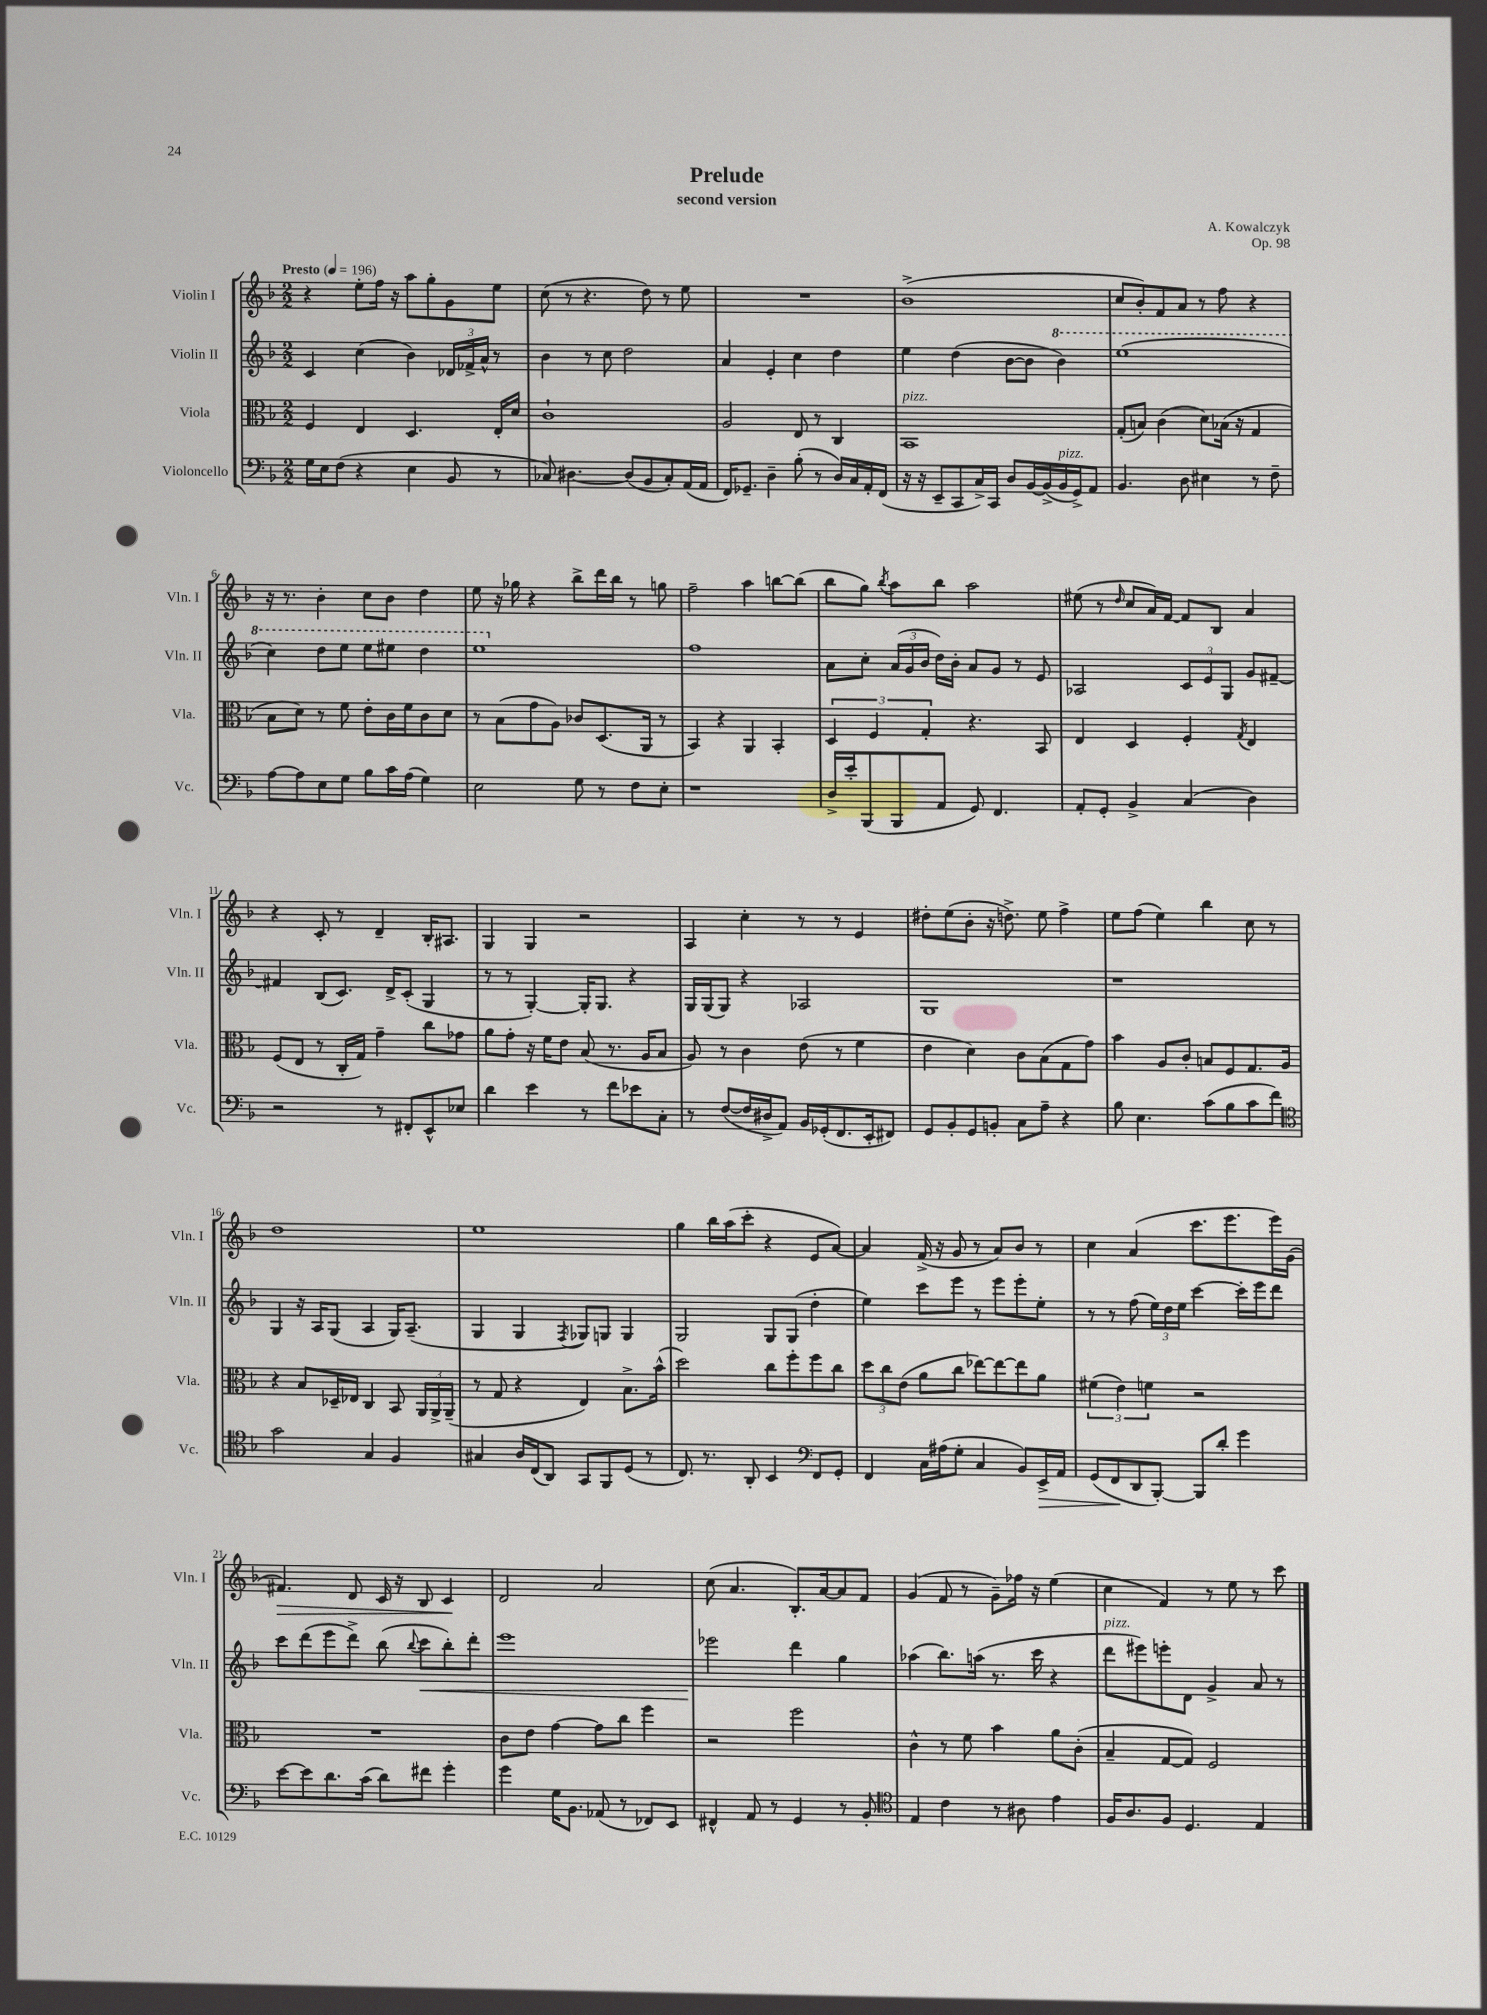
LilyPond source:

\header { title = "Prelude" composer = "A. Kowalczyk" subtitle = "second version" opus = "Op. 98" }
<<
\new StaffGroup <<
\new Staff = "s0" \with { instrumentName = "Violin I" shortInstrumentName = "Vln. I" } {
    \clef treble \key f \major \numericTimeSignature \time 2/2 \tempo "Presto" 4 = 196
    \autoBeamOff r4 e''8[-. f''16] r16 a''8[ g''8-. g'8 e''8] |
    c''8( r8 r4. d''8) r8 e''8 |
    R1 |
    bes'1->( |
    c''8[ bes'8-.) f'8 a'8] r8 f''8 r4 |
    r16 r8. bes'4-. c''8[ bes'8] d''4 |
    e''8 r16 ges''16 r4 bes''8[-> d'''16 bes''16] r8 g''8 |
    f''2-- a''4 b''8[~ b''8]( |
    bes''8[ g''8]) \acciaccatura { bes''8 } a''8[ bes''8] a''2 |
    eis''8( r8 \grace { d''16 } c''8[ a'16) f'16]~ f'8[ bes8] a'4 |
    r4 c'8-. r8 d'4-- bes16[-. ais8.] |
    g4 g4 r2 |
    a4 c''4-. r8 r8 e'4 |
    dis''8[-. e''8( bes'8]-. r16 d''8.->) e''8 f''4-> |
    e''8[ f''8]( e''4) bes''4 c''8 r8 |
    d''1 |
    e''1 |
    g''4 bes''16[ a''16( c'''8]-. r4 e'8[ a'8]~) |
    a'4 f'16->( r16 g'8 r8 a'8[) bes'8] r8 |
    c''4 a'4( c'''8.[ e'''8. e'''16) g'16]( |
    fis'4.\>) d'8 c'16 r16 bes8 c'4\! |
    d'2 a'2 |
    c''8( a'4. bes8.[-.) a'16~ a'8 f'8] |
    g'4( f'8 r8 g'8[--) fes''16] r16 e''4( |
    c''4 f'4) r8 e''8 r8 c'''8 \bar "|." |
}
\new Staff = "s1" \with { instrumentName = "Violin II" shortInstrumentName = "Vln. II" } {
    \clef treble \key f \major \numericTimeSignature \time 2/2
    \autoBeamOff c'4 c''4( bes'4) \tuplet 3/2 { des'16[ fes'16-> a'16]-^ } r8 |
    bes'4 r8 c''8 d''2 |
    a'4 e'4-. c''4 d''4 |
    e''4 d''4( bes'8[~ bes'8] \ottava #1 bes''4) |
    e'''1( |
    c'''4) d'''8[ e'''8] e'''8[ eis'''8] d'''4 |
    e'''1 \ottava #0 |
    f''1 |
    a'8[ c''8]-. \tuplet 3/2 { a'16[( g'16 bes'16] } d''16[) bes'16]-. a'8[ g'8] r8 e'8 |
    aes2 \tuplet 3/2 { c'8[ e'8 g8] } g'8[ fis'8]~-- |
    fis'4 bes8[( c'8.]) d'16[-> c'8]-.( g4 |
    r8 r8 g4~-.) g16[-. g8.] r4 |
    g16[ g16( g8]) r4 aes2 |
    g1 |
    r1 |
    g4 r16 a16[ g8]( a4 g16[) a8.]--( |
    g4 g4 \acciaccatura { f8 } ges8[) g8] g4 |
    g2 g8[ g8]( d''4-. |
    e''4) c'''8[ e'''8] r8 e'''8[ e'''8-. e''8]-. |
    r8 r8 f''8( \tuplet 3/2 { e''16[) d''16 e''16] } c'''4~ c'''16[-. e'''16 d'''8] |
    c'''8[ d'''8( e'''8 d'''8]->) bes''8( \appoggiatura { bes''8 } c'''8[\< bes''8-.) d'''8]-. |
    e'''1 |
    ees'''2\! d'''4 g''4 |
    aes''4( bes''8.[) a''16]( r8. c'''16 r4 |
    d'''8[^\markup { \italic "pizz." } eis'''8) e'''8-. d'8] g'4-> a'8 r8 \bar "|." |
}
\new Staff = "s2" \with { instrumentName = "Viola" shortInstrumentName = "Vla." } {
    \clef alto \key f \major \numericTimeSignature \time 2/2
    \autoBeamOff f4 e4 d4. e16[-. d'16] |
    c'1-! |
    a2 e8 r8 c4 |
    bes,1^\markup { \italic "pizz." } |
    g8[-.( b8]) c'4( d'8[) bes16]( r16 g4 |
    bes8[ d'8]) r8 f'8 e'8[-. c'16 f'16 c'8 d'8] |
    r8 bes8[( g'8 a8]) ces'8[ d8.( a,16] r8 |
    bes,4) r4 a,4 bes,4-. |
    \tuplet 3/2 { d4 f4 g4-. } r4. bes,8 |
    e4 d4 f4-. \acciaccatura { g8 } e4 |
    f8[( e8] r8 c16[-. g16]) g'4-- c''8[ ges'8] |
    a'8[ g'8]-. r16 f'16[ e'8] bes8( r8. a16[ bes8] |
    a8) r8 c'4 e'8( r8 f'4 |
    e'4 d'4) c'8[ bes8( g8 g'8]) |
    bes'4 a8[ c'8]-. b8[ f8 g8. a16] |
    r4 bes8[ des16-- ees16] c4 bes,8 \tuplet 3/2 { a,16[ a,16-> a,16]--( } |
    r8 g8 r4 e4) bes8.[-> bes'16]-^( |
    d''2) c''8[ f''8-. f''8 c''8] |
    \tuplet 3/2 { d''8[ c''8 e'8]( } a'8[ c''8] ees''8[~) ees''8~ ees''8 a'8] |
    \tuplet 3/2 { fis'4( e'4) f'4 } r2 |
    R1 |
    c'8[ e'8] g'4~ g'8[ c''8] f''4 |
    r2 f''2 |
    c'4-^ r8 f'8 bes'4 a'8[ c'8]-.( |
    bes4-- g8[~ g8]) f2 \bar "|." |
}
\new Staff = "s3" \with { instrumentName = "Violoncello" shortInstrumentName = "Vc." } {
    \clef bass \key f \major \numericTimeSignature \time 2/2
    \autoBeamOff g16[ e16 f8]( r4 e4 bes,8 r8 |
    ces8) dis4.~ dis8[( bes,8 ces8-.) a,16( a,16] |
    f,16[) ges,8.]-- d4-- bes8-.( r8 d16[) c16 a,16-. f,16]( |
    r16 r16 e,8[-- c,8 c16->) c,16] d8[ bes,16~ bes,16->( bes,16^\markup { \italic "pizz." } g,16->) a,8] |
    bes,4. d8 eis4 r8 f8-- |
    a8[~ a8 e8 g8] bes8[ c'16 a16]( g4) |
    e2 g8 r8 f8[ e8]-. |
    r1 |
    d16[-> e'16-. bes,,8( bes,,8 a,8] g,8) f,4. |
    a,8[-. g,8]-. bes,4-> c4( d4) |
    r2 r8 fis,8[-. e,8-^ ees8] |
    d'4 e'4 r8 f'8[ ees'8 c8]-. |
    r8 f8[~( f16 dis16-> a,8]) bes,16[ ges,16-.( f,8. e,16-. fis,8]) |
    g,8[ bes,8-. g,8 b,8]-. c8[ a8]-- r4 |
    bes8 e4. c'8[( bes8 c'8 f'8]) |
    \clef tenor g'2 g4 f4 |
    gis4 a16[ c16( a,8]) g,8[ f,8 d8]( r8 |
    c8.) r8. a,8-. bes,4 \clef bass f,8[ g,8]-. |
    f,4 c16[ ais16( g8]-. c4 bes,8[) e,16->\> a,16] |
    g,8[( f,8\! d,8 bes,,8]~-.) bes,,8[ d'8]-. g'4 |
    e'8[~ e'8 d'8. c'16]( d'8[) fis'8] g'4-. |
    g'4 g16[ bes,8.] aes,8( r8 fes,8[) e,8] |
    fis,4-^ a,8 r8 g,4 r8 bes,8-. |
    \clef tenor e4 c'4 r8 ais8 e'4 |
    f16[ a8. f8] d4. e4 \bar "|." |
}
>>
>>
